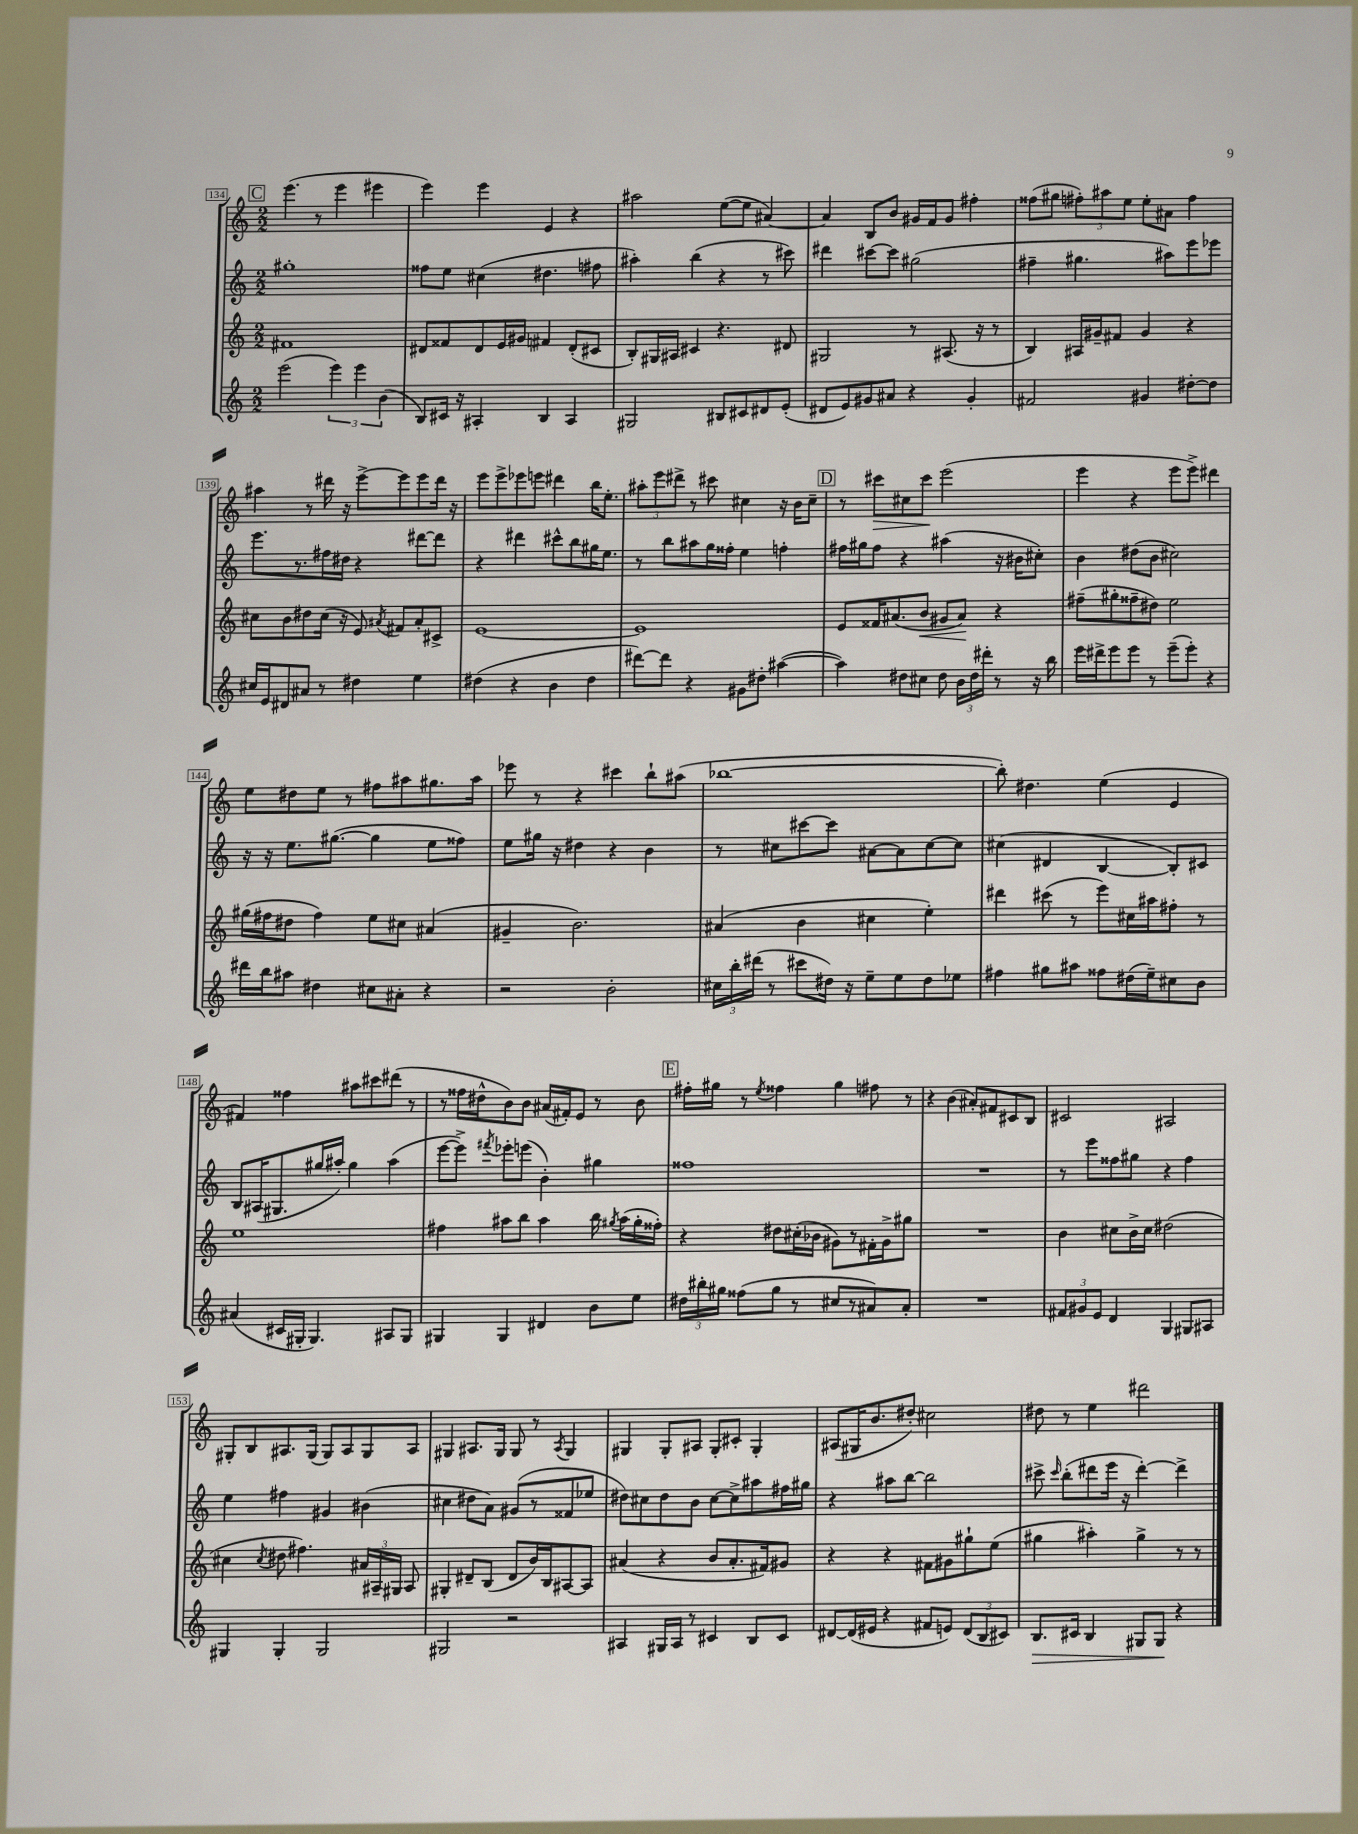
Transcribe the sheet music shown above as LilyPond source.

<<
\new StaffGroup <<
\new Staff = "s0" {
    \clef treble \key c \major \numericTimeSignature \time 2/2
    \autoBeamOff \mark \markup { \box "C" } e'''4.( r8 e'''4 eis'''4 |
    e'''4) e'''4 e'4 r4 |
    ais''2 e''8[~( e''8] ais'4~) |
    ais'4 b8[ b'8] gis'16[ f'16 gis'8] fis''4-. |
    fisis''8[( gis''8] \tuplet 3/2 { fis''8[-.) ais''8 e''8] } e''8[-. ais'8] fis''4 |
    ais''4 r8 dis'''16 r16 e'''8[~-> e'''8 e'''8 dis'''16] r16 |
    e'''8[ e'''8-> ees'''8 e'''8] dis'''4 b''16[ e''8.]-. |
    \tuplet 3/2 { ais''8[-. e'''8 dis'''8]-> } r8 cis'''8 cis''4 r16 b'16[ cis''8]-- |
    \mark \markup { \box "D" } r8 cis'''8[\> cis''8 cis'''8]\! e'''2( |
    e'''4 r4 e'''8[ e'''8]->) dis'''4 |
    e''8[ dis''8 e''8] r8 fis''8[ ais''8 gis''8. ais''16] |
    ees'''8 r8 r4 cis'''4 b''8[-! ais''8]( |
    bes''1~ |
    bes''8-.) dis''4. e''4( e'4 |
    fis'4) fisis''4 ais''8[ cis'''8 dis'''8]( r8 |
    r8 fisis''16[ dis''16-^ b'8) b'8] ais'16[( fis'16-.) e'8] r8 b'8 |
    \mark \markup { \box "E" } fis''16[-. gis''16] r8 \acciaccatura { e''8 } fisis''4 gis''4 fis''8 r8 |
    r4 b'4( ais'8[-.) fis'8 cis'8 b8] |
    cis'2 ais2 |
    gis8[-. b8 ais8. gis16]( gis8[) ais8 gis8 ais8] |
    gis4 ais8.[ gis16] gis8 r8 \acciaccatura { ais8 } gis4 |
    gis4 gis8[-. ais8] gis8[-. cis'8]-. gis4-. |
    ais8[( gis16 b'8. dis''8]-.) cis''2 |
    dis''8 r8 e''4 dis'''2 \bar "|." |
}
\new Staff = "s1" {
    \clef treble \key c \major \numericTimeSignature \time 2/2
    \autoBeamOff \mark \markup { \box "C" } gis''1-. |
    fisis''8[ e''8] cis''4( dis''4. fis''8 |
    ais''4-.) b''4( r4 r8 cis'''8) |
    dis'''4 cis'''8[~ cis'''8] gis''2( |
    fis''4-- gis''4. ais''8[) e'''8 ees'''8] |
    e'''8.[ r8. fis''16 dis''16] r4 dis'''8[~ dis'''8] |
    r4 dis'''4 cis'''8[-^ b''8 gis''16 e''8.] |
    r8 b''8[ ais''8 g''16 fisis''16]-. e''4 f''4-. |
    \mark \markup { \box "D" } fis''16[ gis''16 fis''8] r4 ais''4( r16 bis'16[ cis''8]-.) |
    b'4 dis''8[( b'8] cis''2) |
    r16 r16 e''8.[ gis''8.]~( gis''4 e''8[ fisis''8]) |
    e''8[ gis''16] r16 dis''4 r4 b'4 |
    r8 cis''8[ cis'''8~ cis'''8] ais'8[~ ais'8 cis''8~ cis''8] |
    cis''4( dis'4 b4~ b8[-.) cis'8] |
    b8[ ais16( gis8. gis''16 ais''16]-.) gis''4 ais''4( |
    e'''8[~ e'''8]->) \acciaccatura { fis'''8 } ees'''8[-. e'''8]( b'4-.) gis''4 |
    \mark \markup { \box "E" } fisis''1 |
    R1 |
    r8 e'''8[ fisis''8 gis''8] r4 fisis''4 |
    e''4 fis''4 gis'4 bis'4( |
    cis''4 dis''8[ a'8]) gis'8[( r8 fisis'8 ees''8] |
    dis''8[) cis''8 dis''8 b'8] cis''8[~ cis''8-> ais''8 fis''16 gis''16] |
    r4 ais''8[ b''8]~ b''2 |
    cis'''8-> \grace { cis'''16 } b''8[-.( dis'''8 e'''16] r16 dis'''4~-.) dis'''4-> \bar "|." |
}
\new Staff = "s2" {
    \clef treble \key c \major \numericTimeSignature \time 2/2
    \autoBeamOff \mark \markup { \box "C" } fis'1 |
    dis'8[ fisis'8 dis'8 e'16 gis'16] fis'4 dis'8[-.( cis'8] |
    b8[-.) gis16 ais16] cis'4 r4. dis'8 |
    gis2 r8 ais8.( r16 r8 |
    b4) ais16[ gis'16-- fis'8] gis'4 r4 |
    cis''8[ b'8 dis''8 cis''16]( r16 e'8) \acciaccatura { ais'8 } fis'8[ ais'8-. cis'8]-> |
    e'1~ |
    e'1 |
    \mark \markup { \box "D" } e'8[ fisis'16 ais'8.( b'8]\< gis'8[ ais'8]\!) r4 |
    fis''8[--( gis''8-. fisis''8-- dis''8]) e''2 |
    gis''16[( fis''16 dis''8] fis''4) e''8[ cis''8] ais'4( |
    gis'4-- b'2.) |
    ais'4( b'4 cis''4 e''4-.) |
    dis'''4 cis'''8( r8 e'''8[) cis''16 ais''16 fis''8]-. r8 |
    e''1 |
    fis''4 ais''8[ b''8] ais''4 b''16 \acciaccatura { gis''8 } ais''16[( gis''16-. fisis''16]-.) |
    \mark \markup { \box "E" } r4 dis''8[ cis''16-.( bes'16] gis'8[) r8 fis'16-. gis'16-> gis''8] |
    R1 |
    b'4 cis''8[ b'16-> cis''16] dis''2( |
    cis''4 \acciaccatura { cis''8 } dis''8 fis''4.) \tuplet 3/2 { ais'16[ ais16-- gis16] } ais8 |
    gis4-. dis'8[-- b8]( dis'8[ b'16) b16 ais8~ ais8] |
    ais'4( r4 b'8[ ais'8.-. fis'16) gis'8] |
    r4 r4 fis'8[ gis'8 gis''8-! e''8]( |
    gis''4 ais''4-.) gis''4-> r8 r8 \bar "|." |
}
\new Staff = "s3" {
    \clef treble \key c \major \numericTimeSignature \time 2/2
    \autoBeamOff \mark \markup { \box "C" } e'''2( \tuplet 3/2 { e'''4) e'''4 b'4( } |
    b8[) cis'16] r16 ais4-. b4 ais4 |
    gis2 bis8[ cis'8 dis'8 e'8]-.( |
    dis'8[ e'8) gis'8 ais'8] r4 gis'4-. |
    fis'2 gis'4 dis''8[~-. dis''8] |
    cis''16[ e'16 dis'8 ais'8] r8 dis''4 e''4 |
    dis''4( r4 b'4 dis''4 |
    dis'''8[~) dis'''8] r4 gis'8[ dis''8]-. ais''4~( |
    \mark \markup { \box "D" } ais''4) dis''8[ cis''8] dis''8 \tuplet 3/2 { b'16[ dis''16 dis'''16]-. } r8 r16 b''16 |
    e'''16[ dis'''16-> e'''8 e'''8] r8 e'''8[--( e'''8]-.) r4 |
    dis'''16[ b''16 ais''8] dis''4 cis''8[ ais'8]-. r4 |
    r2 b'2-. |
    \tuplet 3/2 { cis''16[ b''16-. dis'''16]( } r8 cis'''8[ dis''16]) r16 e''8[-- e''8 dis''8 ees''8] |
    fis''4 gis''8[ ais''8] fisis''8[ dis''16( e''16--) cis''8 b'8] |
    ais'4( cis'16[ gis16]-. gis4.) ais8[ gis8] |
    gis4 gis4 dis'4 b'8[ e''8] |
    \mark \markup { \box "E" } \tuplet 3/2 { dis''16[ bis''16-. gis''16] } fisis''8[( gis''8] r8 cis''8[ r8 ais'8) ais'8]-. |
    R1 |
    \tuplet 3/2 { fis'8[ gis'8 e'8] } d'4 g4 gis8[ ais8] |
    gis4 gis4-. gis2 |
    gis2 r2 |
    ais4 gis16[ ais16] r8 cis'4 b8[ cis'8] |
    dis'8[~ dis'16( eis'16] r4 fis'8[ e'8]) \tuplet 3/2 { dis'8[( b8 cis'8]) } |
    b8.[\> cis'16] b4 gis8[ gis8]\! r4 \bar "|." |
}
>>
>>
\layout { \context { \Score currentBarNumber = #134 \override BarNumber.stencil = #(make-stencil-boxer 0.1 0.3 ly:text-interface::print) } }
